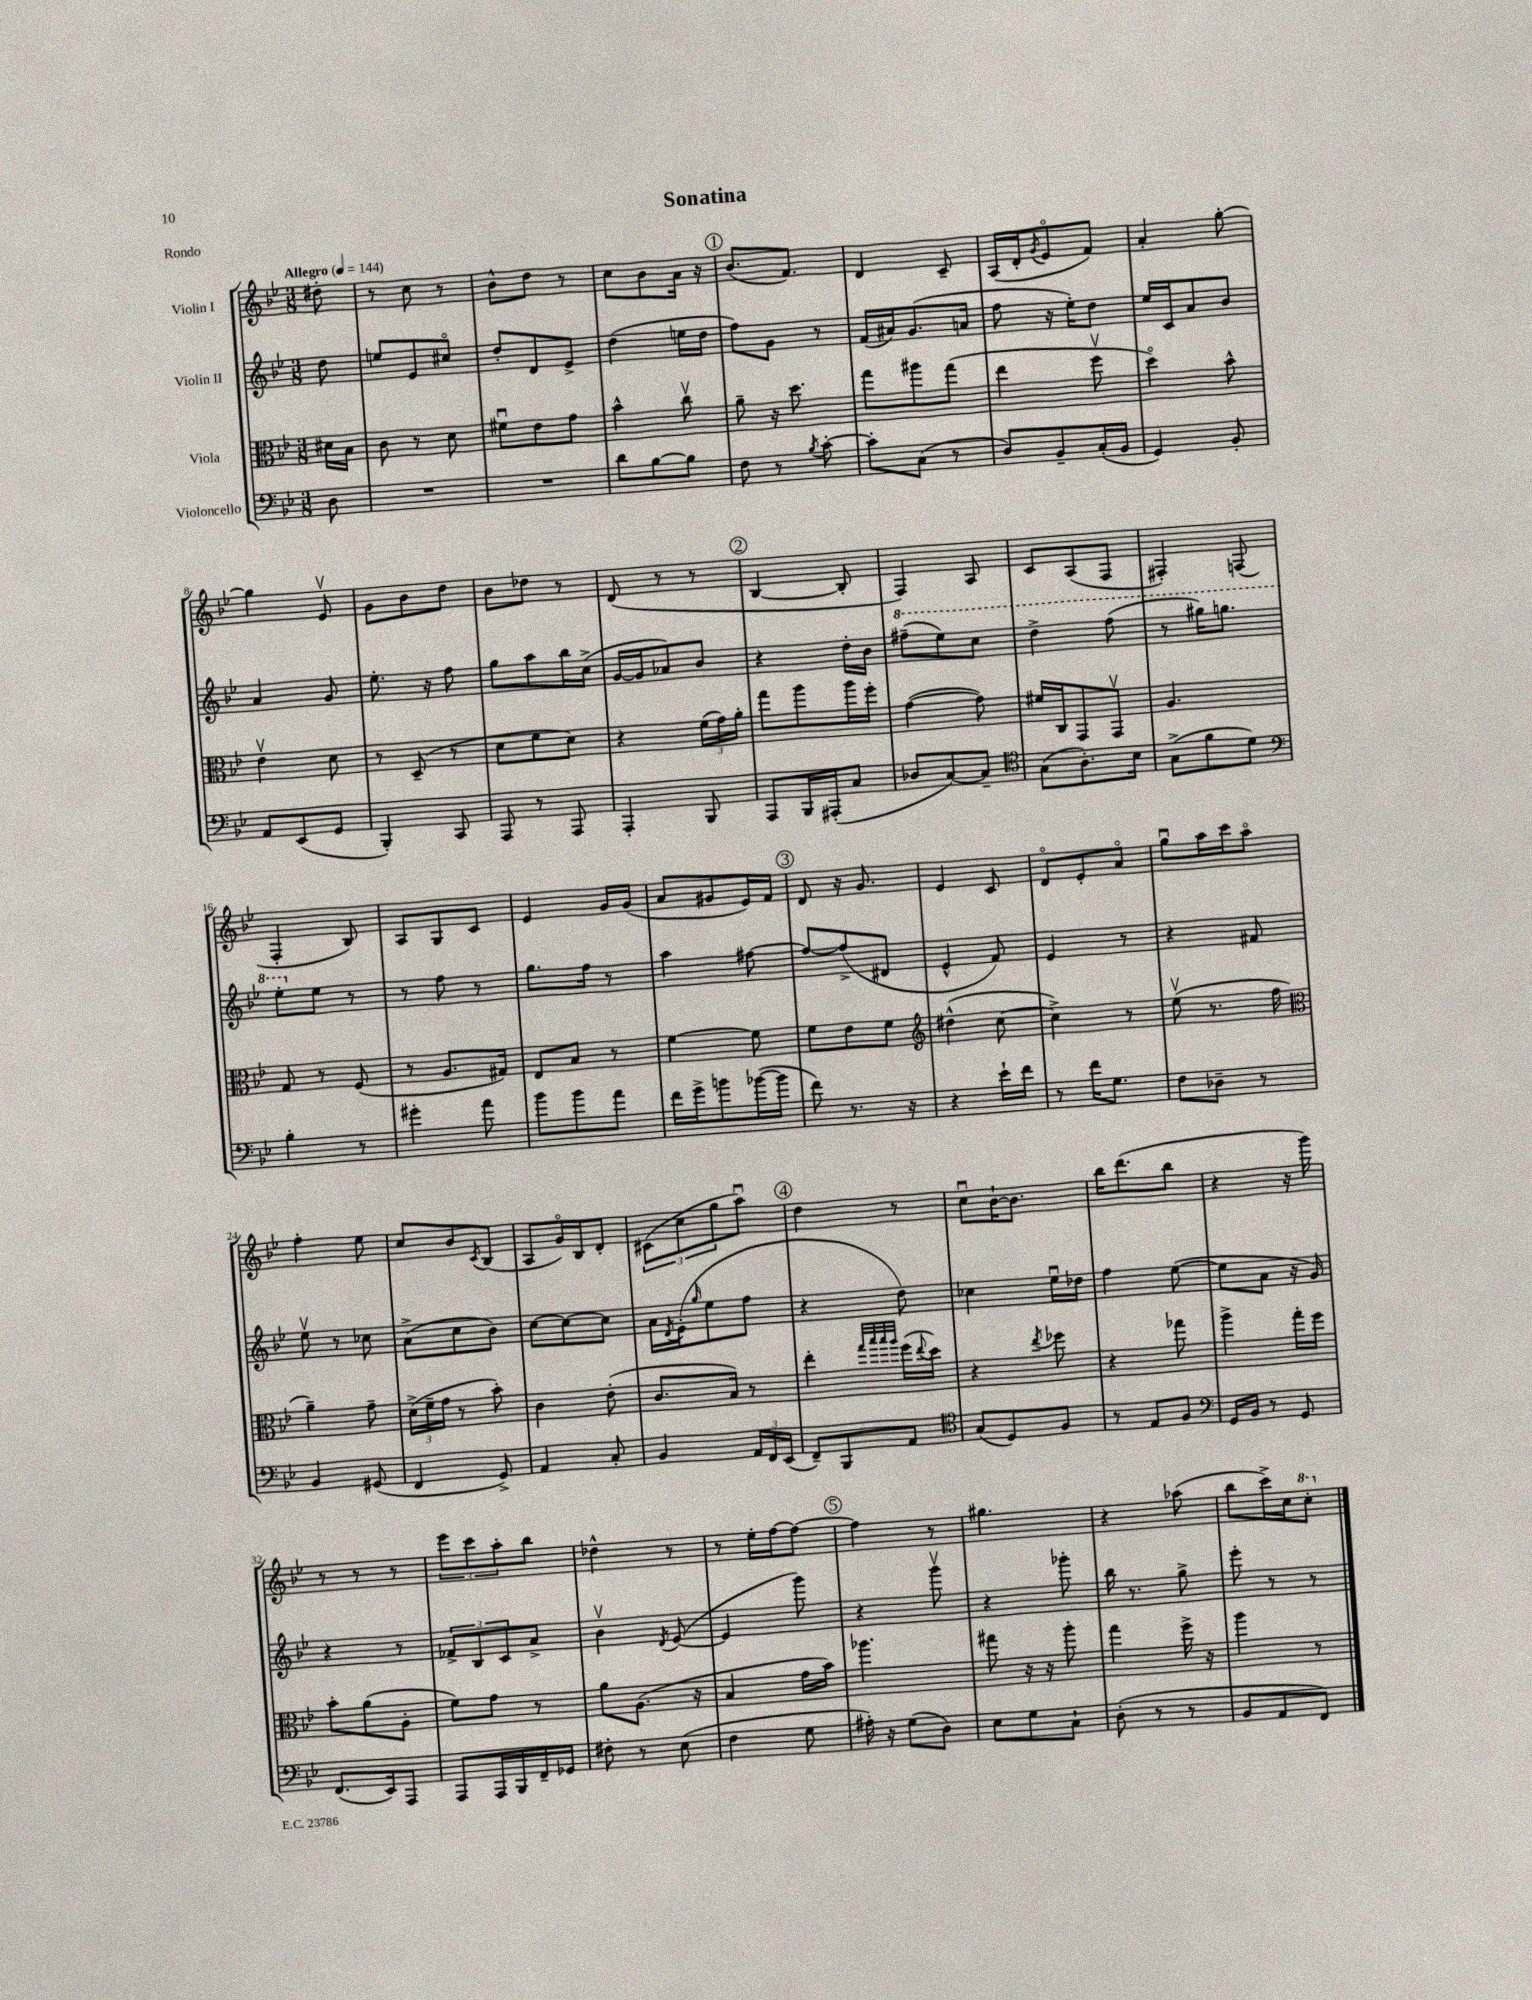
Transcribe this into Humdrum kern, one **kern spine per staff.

**kern	**kern	**kern	**kern
*staff4	*staff3	*staff2	*staff1
*clefF4	*clefC3	*clefG2	*clefG2
*k[b-e-]	*k[b-e-]	*k[b-e-]	*k[b-e-]
*M3/8	*M3/8	*M3/8	*M3/8
*MM144	*MM144	*MM144	*MM144
8D\	16d#\LL	8dd\	8dd#'\
.	16B-\JJ	.	.
=	=	=	=
4.r	8c\	8ee/L	8r
.	8r	8e-/	8cc\
.	8d\	8cc#o/J	8r
=	=	=	=
4.r	8f#u\L	8dd'/L	8b-^^\L
.	8e-\	8d/	8dd\J
.	8g\J	8e-^/J	8r
=	=	=	=
8d\L	4b-^^\	(4dd\	8cc\L
[8B-\	.	.	8b-\
8B-\]J	8ccv\	16ee\LL	16a\Jk
.	.	16dd\JJ	16r
=	=	=	=
8F\	8a~\	8ff\L)	(8.b-/L
8r	16r	8g\J	.
.	8.dd\	.	8.f/J)
8qB-/	.	.	.
[8c'\	.	8r	.
=	=	=	=
8c'\]L	8gg\L	(16f/LL	4d/
.	.	16a#/J)	.
(8C\J	8aa#\	(8.g/	.
8r	(8gg\J	.	8c~/
.	.	16a/Jk	.
=	=	=	=
8D/L)	4ee-\	8ff\	(16A/LL
.	.	.	16d'/J
.	.	.	8qg/
8BB-~/	.	16r	8e-o/
.	.	16ee-'\LK)	.
(16C'/L	8ffv\	8dd\J	8f/J)
16BB-/JJ	.	.	.
=	=	=	=
4GG/)	4ddo\)	16ee-/LL	4a'/
.	.	16c/J	.
.	.	8a/	.
8BB-'/	8b-^^\	8b-/J	[8gg'\
=	=	=	=
8AA/L	4e-v\	4a/	4gg\]
(8EE-/	.	.	.
8GG/J	8d\	8g/	8e-v/
=	=	=	=
4BBB-'/)	8r	8.ee-'\	8g\L
.	(8D~/	.	8b-\
.	.	16r	.
8CC/	8r	8ff\	8dd\J
=	=	=	=
8AAA/	8d\L	8gg\L	8b-\L
8r	8f\	8aa\	8dd-\J
8AAA/	8d\J)	16bb-\L	8r
.	.	(16cc^\JJ	.
=	=	=	=
4AAA'/	4r	[16g/LL	(8d/
.	.	16g/]J	.
.	.	8a-/)	8r
8BBB-/	(24f\LL	8b-/J	8r
.	24g\)	.	.
.	24a'\JJ	.	.
=	=	=	=
8AAA/L	8gg\L	4r	[4B-/
16BBB-/L	8aa\	.	.
(16AAA#'/J	.	.	.
8C/J	16aa\L	16dd'\LL	8B-'/]
.	16ff'\JJ	16b-\JJ	.
=	=	=	=
8D-/L	([4g\	(8fff#~\L	4F/)
[8C/)	.	8eee-\)	.
8C~/]J	8g\])	8ccc\J	8A/
=	=	=	=
*clefC4	*	*	*
(8G\L	16f#/LL	4ddd^\	8c/L
.	16C/J	.	.
8.A'\)	8GG/	.	(8A/
.	8GGv/J	(8fff\	8F/J
16B-\Jk	.	.	.
=	=	=	=
(8G^\L	4.A/	8r	4F#'/)
8f\	.	16ggg#\LK)	.
.	.	8.ggg\J	.
8d\J)	.	.	(8F/
=	=	=	=
*clefF4	*	*	*
4B-'\	8G/	8eee-'\L	4F'/
.	8r	8ee-\J	.
8r	(8F/	8r	8B-/)
=	=	=	=
4g#'\	8r	8r	8A/L
.	8.A/L	8ff\	8G/
8a\	.	8r	8c/J
.	16G#/Jk)	.	.
=	=	=	=
8b-\L	8E-/L	8.gg\L	4e-/
8b-\	8B-/J	.	.
.	.	16ff\Jk	.
8a\J	8r	8r	16g/LL
.	.	.	(16g/JJ
=	=	=	=
16f\LL	[4f\	4aa\	8a/L
16g^\J	.	.	.
8b\	.	.	8g#/
([16b-\L	8f\]	[8ff#\	16e-/L)
16b-\]JJ	.	.	16f/JJ
=	=	=	=
8f\)	8f\L	8ff#/_L	8d/
8.r	8e-\	(8ff#^/]	16r
.	.	.	8.g/
.	8f\J	8d#/J	.
16r	.	.	.
=	=	=	=
*	*clefG2	*	*
4r	(4dd#^^\	4e-^^/	4e-/
16e-`\LL	[8cc\	8f/)	8c/
16f\JJ	.	.	.
=	=	=	=
8r	4cc^\])	4e-/	8do/L
16f\LK	.	.	8e-'/
8.G\J	.	.	.
.	8r	8r	8ao/J
=	=	=	=
8F\L	(8ee-v\	4r	8ggu\L
8D-~\J	8.r	.	16aa\L
.	.	.	16ccc\J
8r	.	8f#/	8aao\J
.	16ff\	.	.
=	=	=	=
*	*clefC3	*	*
4BB-/	4a~\)	8ee-v\	4ff'\
.	.	8r	.
(8GG#/	8g~\	8cc-\	8ee-\
=	=	=	=
4FF/	(24d^\LL	(8a^\L	8cc/L
.	24f~\	.	.
.	24g\JJ	.	.
.	8r	8cc\	8b-/
.	.	.	8qc/
8GG^/)	8b-'\)	8b-\J)	(8B-/J
=	=	=	=
4AA/	4c\	[8cc\L	8A/L
.	.	8cc\_	16go/L)
.	.	.	16B-/J
8C'/	(8e-'\	8cc\]J	8d'/J
=	=	=	=
4BB-/	8.c/L	16a\LL	(12c#\L
.	.	8qd/	.
.	.	(16e-'\J	.
.	.	.	12cc\
.	.	16qqgg/	.
.	.	8ee-\	.
.	.	.	12gg\
.	16B-/Jk)	.	.
24AA/LL	8r	8ff\J	8aau\J)
24FF/	.	.	.
(24EE-/JJ	.	.	.
=	=	=	=
8FF~/L)	4ee-'\	4r	4dd\
8BBB-/	.	.	.
.	32qqgg/LLL	.	.
.	32qqbb-/	.	.
.	32qqbb-/	.	.
.	32qqaa/JJJ	.	.
8AA/J	(16ff\LL	8dd\)	8r
.	8qqee-/	.	.
.	16dd\JJ)	.	.
=	=	=	=
*clefC4	*	*	*
(8G/L	4r	4cc-\	8ccu\L
8D/)	.	.	[16b-`\K
.	.	.	8.b-\]J
.	8qee-/	.	.
8F/J	8ff-\	16ee-u\LL	.
.	.	16dd-\JJ	.
=	=	=	=
8r	4r	4ff\	16bb-\LK
.	.	.	(8.ddd\
8E-/L	.	.	.
8F/J	8gg-\	([8ee-\	8bb-\J
=	=	=	=
*clefF4	*	*	*
16GG/LL	4aa^\	8ee-\]L	4r
16BB-/JJ	.	.	.
8r	.	8a\J	.
8GG/	16gg'\LL	16r	16r
.	16ff\JJ	16g/)	16ggg\)
=	=	=	=
(8.FF/L	8b-'\L	4r	8r
.	(8a\	.	8r
16EE-/k)	.	.	.
8AAA/J	8A'\J	8r	8r
=	=	=	=
8AAA/L	8f\L)	12f-^/L	12eee-\L
.	.	12B-/	12ccc\
16AAA/L	8g\J	.	.
.	.	12c/	12aa'\
16BBB-/	.	.	.
16FF~/	8r	8a^/J	8bb-\J
16GG-/JJ	.	.	.
=	=	=	=
8F#'\	8a\L	4b-v\	4dd-^^\
8r	(8.A\J	.	.
.	.	8qd/	.
(8E-\	.	([8e-/	8r
.	16r	.	.
=	=	=	=
4F\	4B-/	4e-/]	8r
.	.	.	16ee-'\LL
.	.	.	[16ff\J
8G\	16g\LL	8ggg\)	8ff\_J
.	16b-\JJ)	.	.
=	=	=	=
16A#'\)	4.aa-\	4r	4ff\]
16r	.	.	.
(8G\L	.	.	.
8D\J)	.	8gggv\	8r
=	=	=	=
8E-\L	8gg#\	4r	4.gg#\
8G\	16r	.	.
.	16r	.	.
8C`\J	8aa'\	8ggg-'\	.
=	=	=	=
(8D'\	4gg\	16bb-\	4r
.	.	8.r	.
8r	.	.	.
8r	16ff^\	8gg^\	(8aa-\
.	16r	.	.
=	=	=	=
8BB-/L	4aa\	8eee-'\	8bb-\L
8AA/	.	8r	16ccc^\L)
.	.	.	16cc\J
8FF/J)	8r	8r	8ccc'\J
==	==	==	==
*-	*-	*-	*-
